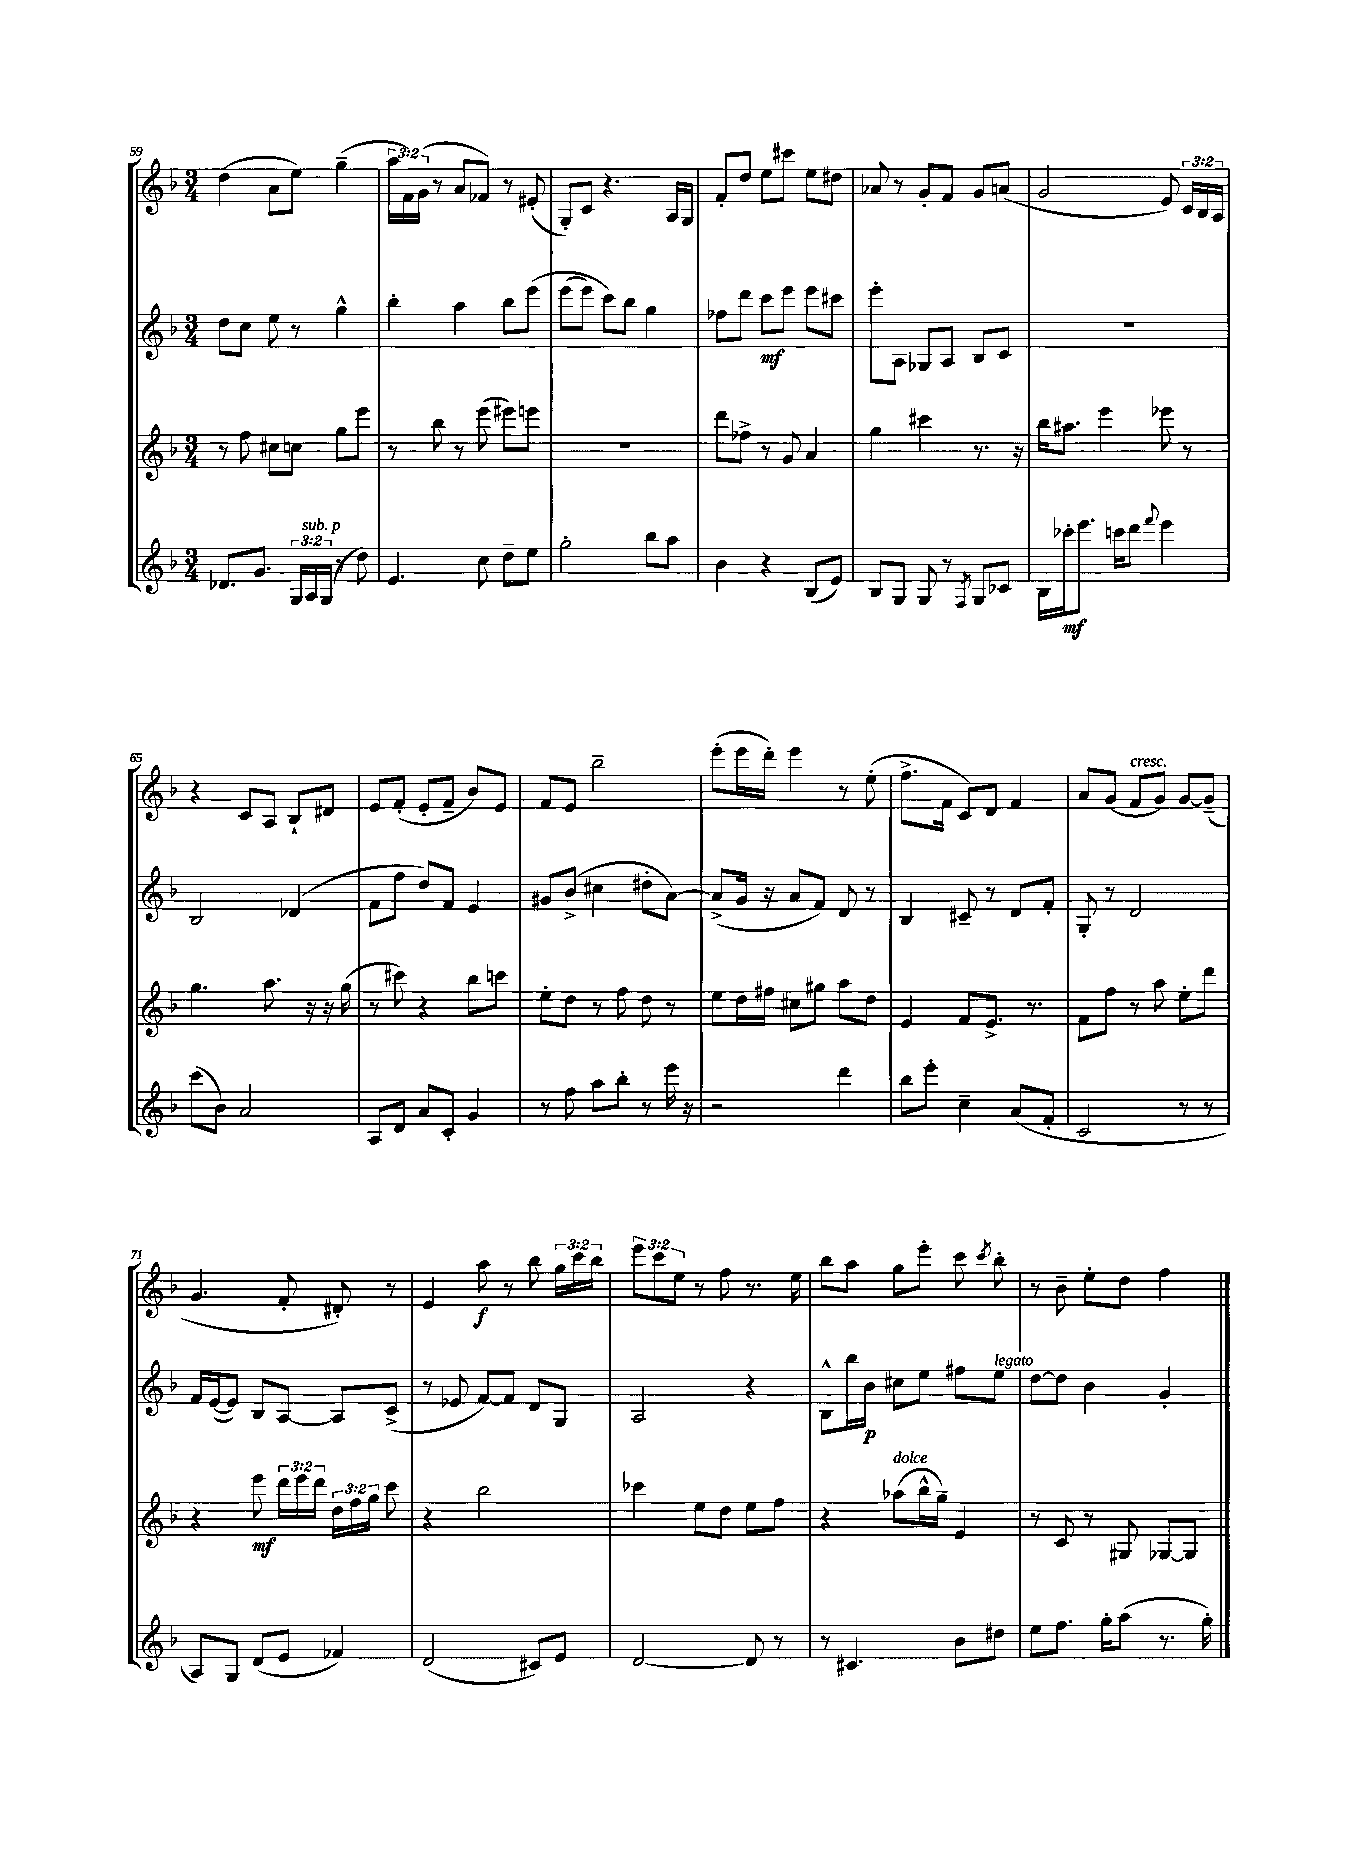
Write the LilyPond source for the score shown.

<<
\new StaffGroup <<
\new Staff = "s0" {
    \clef treble \key f \major \numericTimeSignature \time 3/4 \override Staff.TupletNumber.text = #tuplet-number::calc-fraction-text
    \autoBeamOff d''4( a'8[ e''8]) g''4--( |
    \tuplet 3/2 { a''16[ f'16) g'16]( } r8 a'8[ fes'8]) r8 eis'8-.( |
    g8[-.) c'8] r4. a16[ g16] |
    f'8[-. d''8] e''8[ cis'''8] e''8[ dis''8] |
    aes'8 r8 g'8[-. f'8] g'8[ a'8]( |
    g'2 e'8) \tuplet 3/2 { c'16[ bes16 a16] } |
    r4 c'8[ a8] bes8[-! dis'8] |
    e'8[ f'8]-.( e'8[-. f'8]-- bes'8[) e'8] |
    f'8[ e'8] bes''2-- |
    e'''8[-.( e'''16 d'''16]-.) e'''4 r8 e''8-.( |
    f''8.[-> f'16] c'8[) d'8] f'4 |
    a'8[ g'8]( f'8[^\markup { \italic "cresc." } g'8]) g'8[~ g'8]--( |
    g'4. f'8-. dis'8-.) r8 |
    e'4 a''8\f r8 bes''8 \tuplet 3/2 { g''16[ c'''16 bes''16] } |
    \tuplet 3/2 { e'''8[ c'''8 e''8] } r8 f''8 r8. e''16 |
    bes''8[ a''8] g''8[ e'''8]-. c'''8 \acciaccatura { c'''8 } bes''8-. |
    r8 bes'8-- e''8[-. d''8] f''4 \bar "|." |
}
\new Staff = "s1" {
    \clef treble \key f \major \numericTimeSignature \time 3/4
    \autoBeamOff d''8[ c''8] e''8 r8 g''4-^ |
    bes''4-. a''4 bes''8[ e'''8]\( |
    e'''8[( e'''8]) c'''8[\) bes''8] g''4 |
    fes''8[ d'''8] c'''8[\mf e'''8] e'''8[ cis'''8] |
    e'''8[-. a8] ges8[ a8] bes8[ c'8] |
    R2. |
    bes2 des'4( |
    f'8[ f''8] d''8[) f'8] e'4 |
    gis'8[ bes'8]->( cis''4 dis''8[-. a'8]~) |
    a'8[->( g'16] r16 a'8[ f'8]) d'8 r8 |
    bes4 cis'8-- r8 d'8[ f'8]-. |
    g8-. r8 d'2 |
    f'16[ e'16~( e'8]) bes8[ a8]~ a8[ c'8]->( |
    r8 ees'8 f'8[~) f'8] d'8[ g8] |
    a2 r4 |
    bes8[-^ bes''16 bes'16]\p cis''8[ e''8] fis''8[ e''8]^\markup { \italic "legato" } |
    d''8[~ d''8] bes'4 g'4-. \bar "|." |
}
\new Staff = "s2" {
    \clef treble \key f \major \numericTimeSignature \time 3/4 \override Staff.TupletNumber.text = #tuplet-number::calc-fraction-text
    \autoBeamOff r8 f''8 cis''8[ c''8] g''8[ e'''8] |
    r8 bes''8 r8 e'''8( eis'''8[) e'''8] |
    R2. |
    d'''8[ fes''8]-> r8 g'8 a'4 |
    g''4 cis'''4 r8. r16 |
    bes''16[ ais''8.] e'''4 ees'''8 r8 |
    g''4. a''8. r16 r16 g''16( |
    r8 cis'''8) r4 bes''8[ c'''8] |
    e''8[-. d''8] r8 f''8 d''8 r8 |
    e''8[ d''16 fis''16] cis''8[ gis''8] a''8[ d''8] |
    e'4 f'8[ e'8.]-> r8. |
    f'8[ f''8] r8 a''8 e''8[-. d'''8] |
    r4 e'''8\mf \tuplet 3/2 { d'''16[ e'''16 d'''16] } \tuplet 3/2 { d''16[ f''16 g''16] } c'''8 |
    r4 bes''2 |
    ces'''4 e''8[ d''8] e''8[ f''8] |
    r4 aes''8[^\markup { \italic "dolce" }( bes''16-^ g''16]--) e'4 |
    r8 c'8 r8 gis8 ges8[~ ges8] \bar "|." |
}
\new Staff = "s3" {
    \clef treble \key f \major \numericTimeSignature \time 3/4 \override Staff.TupletNumber.text = #tuplet-number::calc-fraction-text
    \autoBeamOff des'8.[ g'8.] \tuplet 3/2 { g16[ a16^\markup { \italic "sub. p" } g16]( } r8 d''8) |
    e'4. c''8 d''8[-- e''8] |
    g''2-. bes''8[ a''8] |
    bes'4 r4 bes8[( e'8]) |
    bes8[ g8] g8 r8 \acciaccatura { f8 } g8[ ces'8] |
    bes16[ ces'''16-.\mf e'''8.] c'''16[ d'''8] \appoggiatura { f'''8 } e'''4 |
    c'''8[( bes'8]) a'2 |
    a8[ d'8] a'8[ c'8]-. g'4 |
    r8 f''8 a''8[ bes''8]-. r8 e'''16 r16 |
    r2 d'''4 |
    bes''8[ e'''8]-. c''4-- a'8[( f'8]-. |
    c'2 r8 r8 |
    a8[) g8] d'8[( e'8] fes'4) |
    d'2( cis'8[) e'8] |
    d'2~ d'8 r8 |
    r8 cis'4. bes'8[ dis''8] |
    e''8[ f''8.] g''16[-. a''8]( r8. g''16-.) \bar "|." |
}
>>
>>
\layout { \context { \Score currentBarNumber = #59 } }
